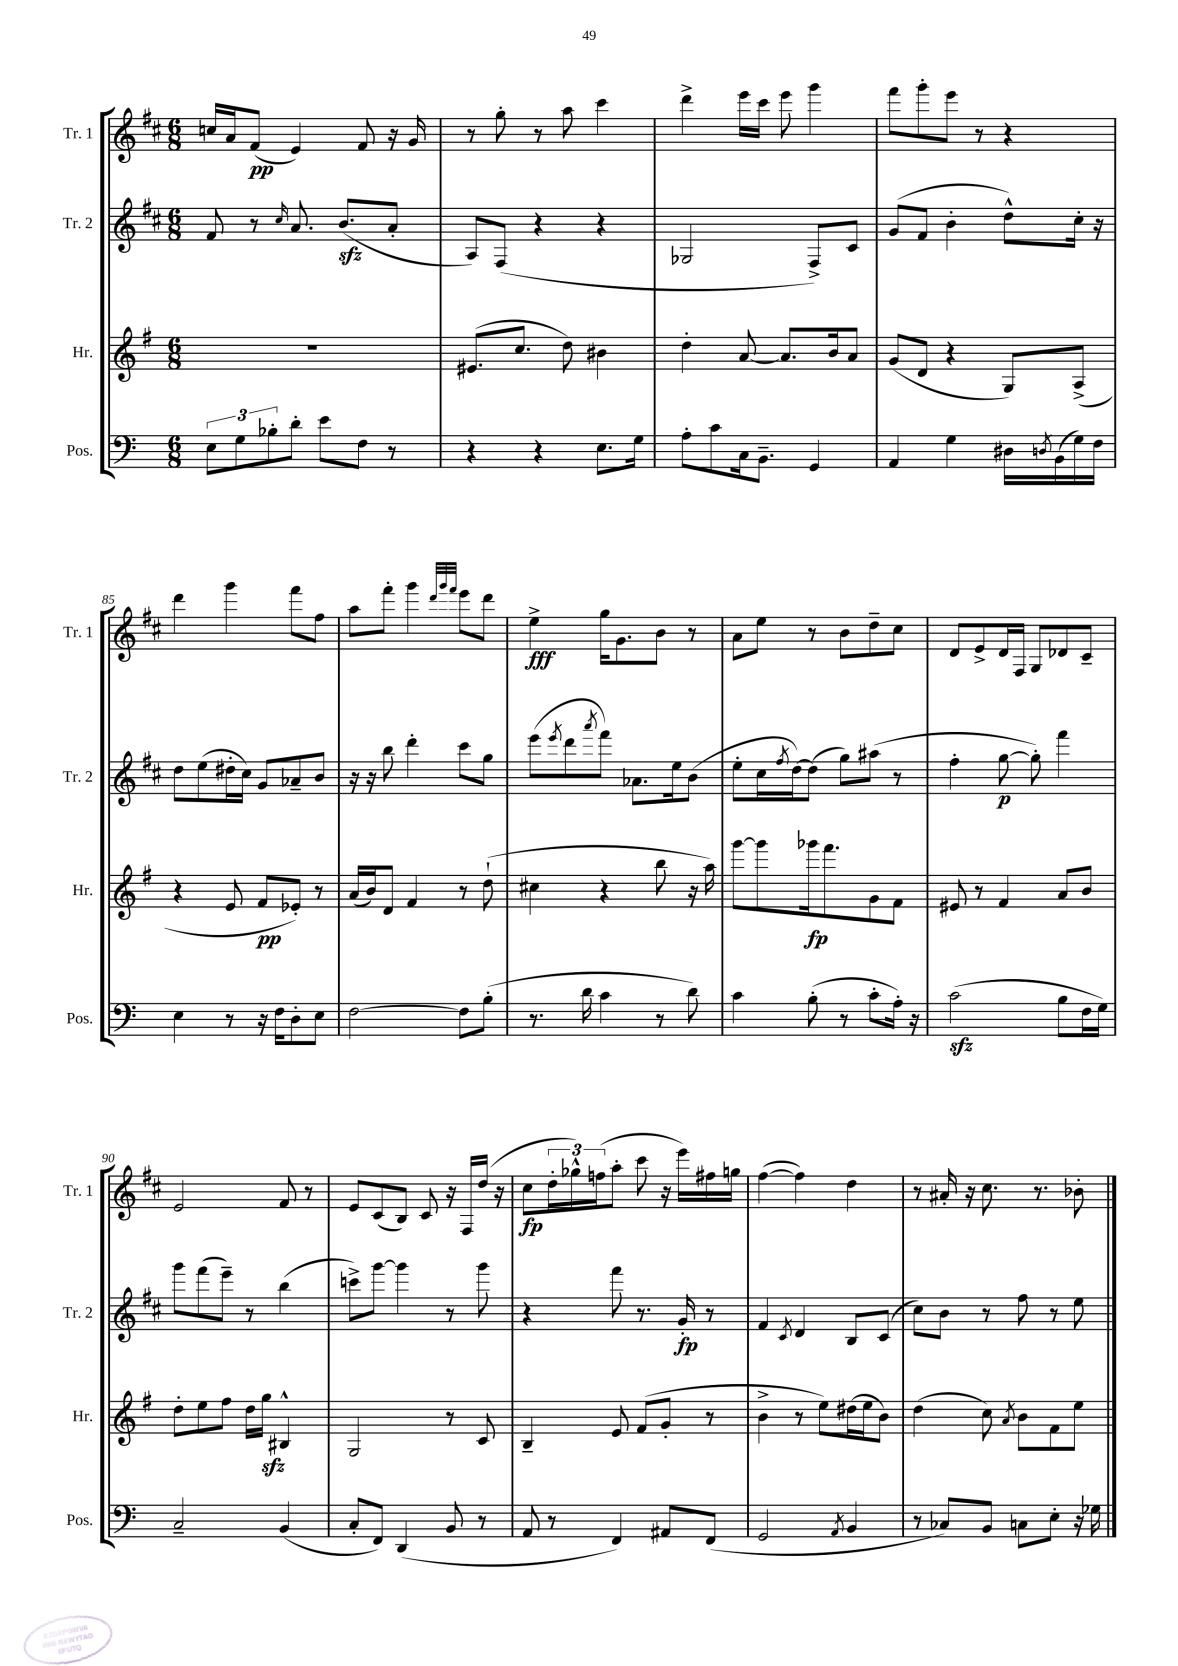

**kern	**kern	**kern	**kern
*staff4	*staff3	*staff2	*staff1
*clefF4	*clefG2	*clefG2	*clefG2
*k[]	*k[f#]	*k[f#c#]	*k[f#c#]
*M6/8	*M6/8	*M6/8	*M6/8
12E	2.r	8f#	16cc
.	.	.	16a
12G	.	.	.
.	.	8r	(8f#
12B-'	.	.	.
.	.	16qqcc#	.
8d'	.	8.a	4e)
8e	.	.	.
.	.	(8.b	.
8F	.	.	8f#
8r	.	8a'	16r
.	.	.	16g
=	=	=	=
4r	(8.e#	8A)	8r
.	.	(8F#	8gg'
.	8.cc	.	.
4r	.	4r	8r
.	8dd)	.	8aa
8.E	4b#	4r	4ccc#
16G	.	.	.
=	=	=	=
8A'	4dd'	2G-	4ddd^
8c	.	.	.
16C	[8a	.	16eee
8.BB~	.	.	16ccc#
.	8.a]	.	8eee
4GG	.	8F#^)	4ggg
.	16b	.	.
.	8a	8c#	.
=	=	=	=
4AA	(8g	(8g	8fff#
.	8d	8f#	8ggg'
4G	4r	4b'	8eee
.	.	.	8r
16D#	8G)	8dd^^)	4r
8qD	.	.	.
(16BB	.	.	.
16G)	(8A^	16cc#'	.
16F	.	16r	.
=	=	=	=
4E	4r	8dd	4ddd
.	.	(8ee	.
8r	8e	16dd#'	4ggg
.	.	16cc#)	.
16r	8f#	8g	.
16F	.	.	.
8D'	8e-')	8a-~	8fff#
8E	8r	8b	8ff#
=	=	=	=
[2F	(16a	16r	8aa
.	16b)	16r	.
.	8d	8bb	8fff#'
.	4f#	4ddd'	4ggg
.	.	.	32qqddd
.	.	.	32qqggg
.	.	.	32qqfff#
8F]	8r	8ccc#	8eee
(8B'	(8dd`	8gg	8ddd
=	=	=	=
8.r	4cc#	(8eee	4ee^
.	.	8qeee	.
.	.	8ddd	.
16d	.	.	.
.	.	8qaaa	.
4c	4r	8fff#)	16gg
.	.	.	8.g
.	.	8.a-	.
8r	8bb	.	8b
.	.	16ee	.
8d)	16r	(8b	8r
.	16aa)	.	.
=	=	=	=
4c	[8ggg	8ee'	8a
.	8ggg]	16cc#	8ee
.	.	8qff#	.
.	.	[16dd)	.
(8B'	16ggg-	(8dd]	8r
.	8.fff#	.	.
8r	.	8gg)	8b
8c'	8g	(8aa#	8dd~
16A')	8f#	8r	8cc#
16r	.	.	.
=	=	=	=
(2c	8e#	4ff#'	8d
.	8r	.	8e^
.	4f#	[8gg	16d
.	.	.	16F#
.	.	8gg'])	8G
8B	8a	4fff#	8d-
16F	8b	.	8c#~
16G)	.	.	.
=	=	=	=
2C~	8dd'	8ggg	2e
.	8ee	(8fff#	.
.	8ff#	8eee~)	.
.	16dd	8r	.
.	16gg	.	.
(4BB	4B#^^	(4bb	8f#
.	.	.	8r
=	=	=	=
8C'	2G	8ccc^)	8e
8FF)	.	[8ggg	(8c#
(4DD	.	4ggg]	8B)
.	.	.	8c#
8BB	8r	8r	16r
.	.	.	16F#
8r	8c	8ggg	(16dd
.	.	.	16r
=	=	=	=
8AA	4B~	4r	8cc#
8r	.	.	24dd'
.	.	.	24gg-^^)
.	.	.	(24ff
4FF)	8e	8fff#	8aa'
.	(8f#	8.r	8ccc#
8AA#	8g'	.	16r
.	.	16g'	16eee)
(8FF	8r	8r	16ff#
.	.	.	16gg
=	=	=	=
2GG	4b^	4f#	([4ff#
.	.	8qc#	.
.	8r	4d	4ff#])
.	8ee)	.	.
8qAA	.	.	.
4BB	(16dd#	8B	4dd
.	16ee	.	.
.	8b)	(8c#	.
=	=	=	=
8r	(4dd	8cc#)	8r
8C-)	.	8b	16a#'
.	.	.	16r
8BB	8cc)	8r	8.cc#
.	8qa	.	.
8C	8b	8ff#	.
.	.	.	8.r
8E'	8f#	8r	.
16r	8ee	8ee	8b-'
16G-	.	.	.
==	==	==	==
*-	*-	*-	*-
